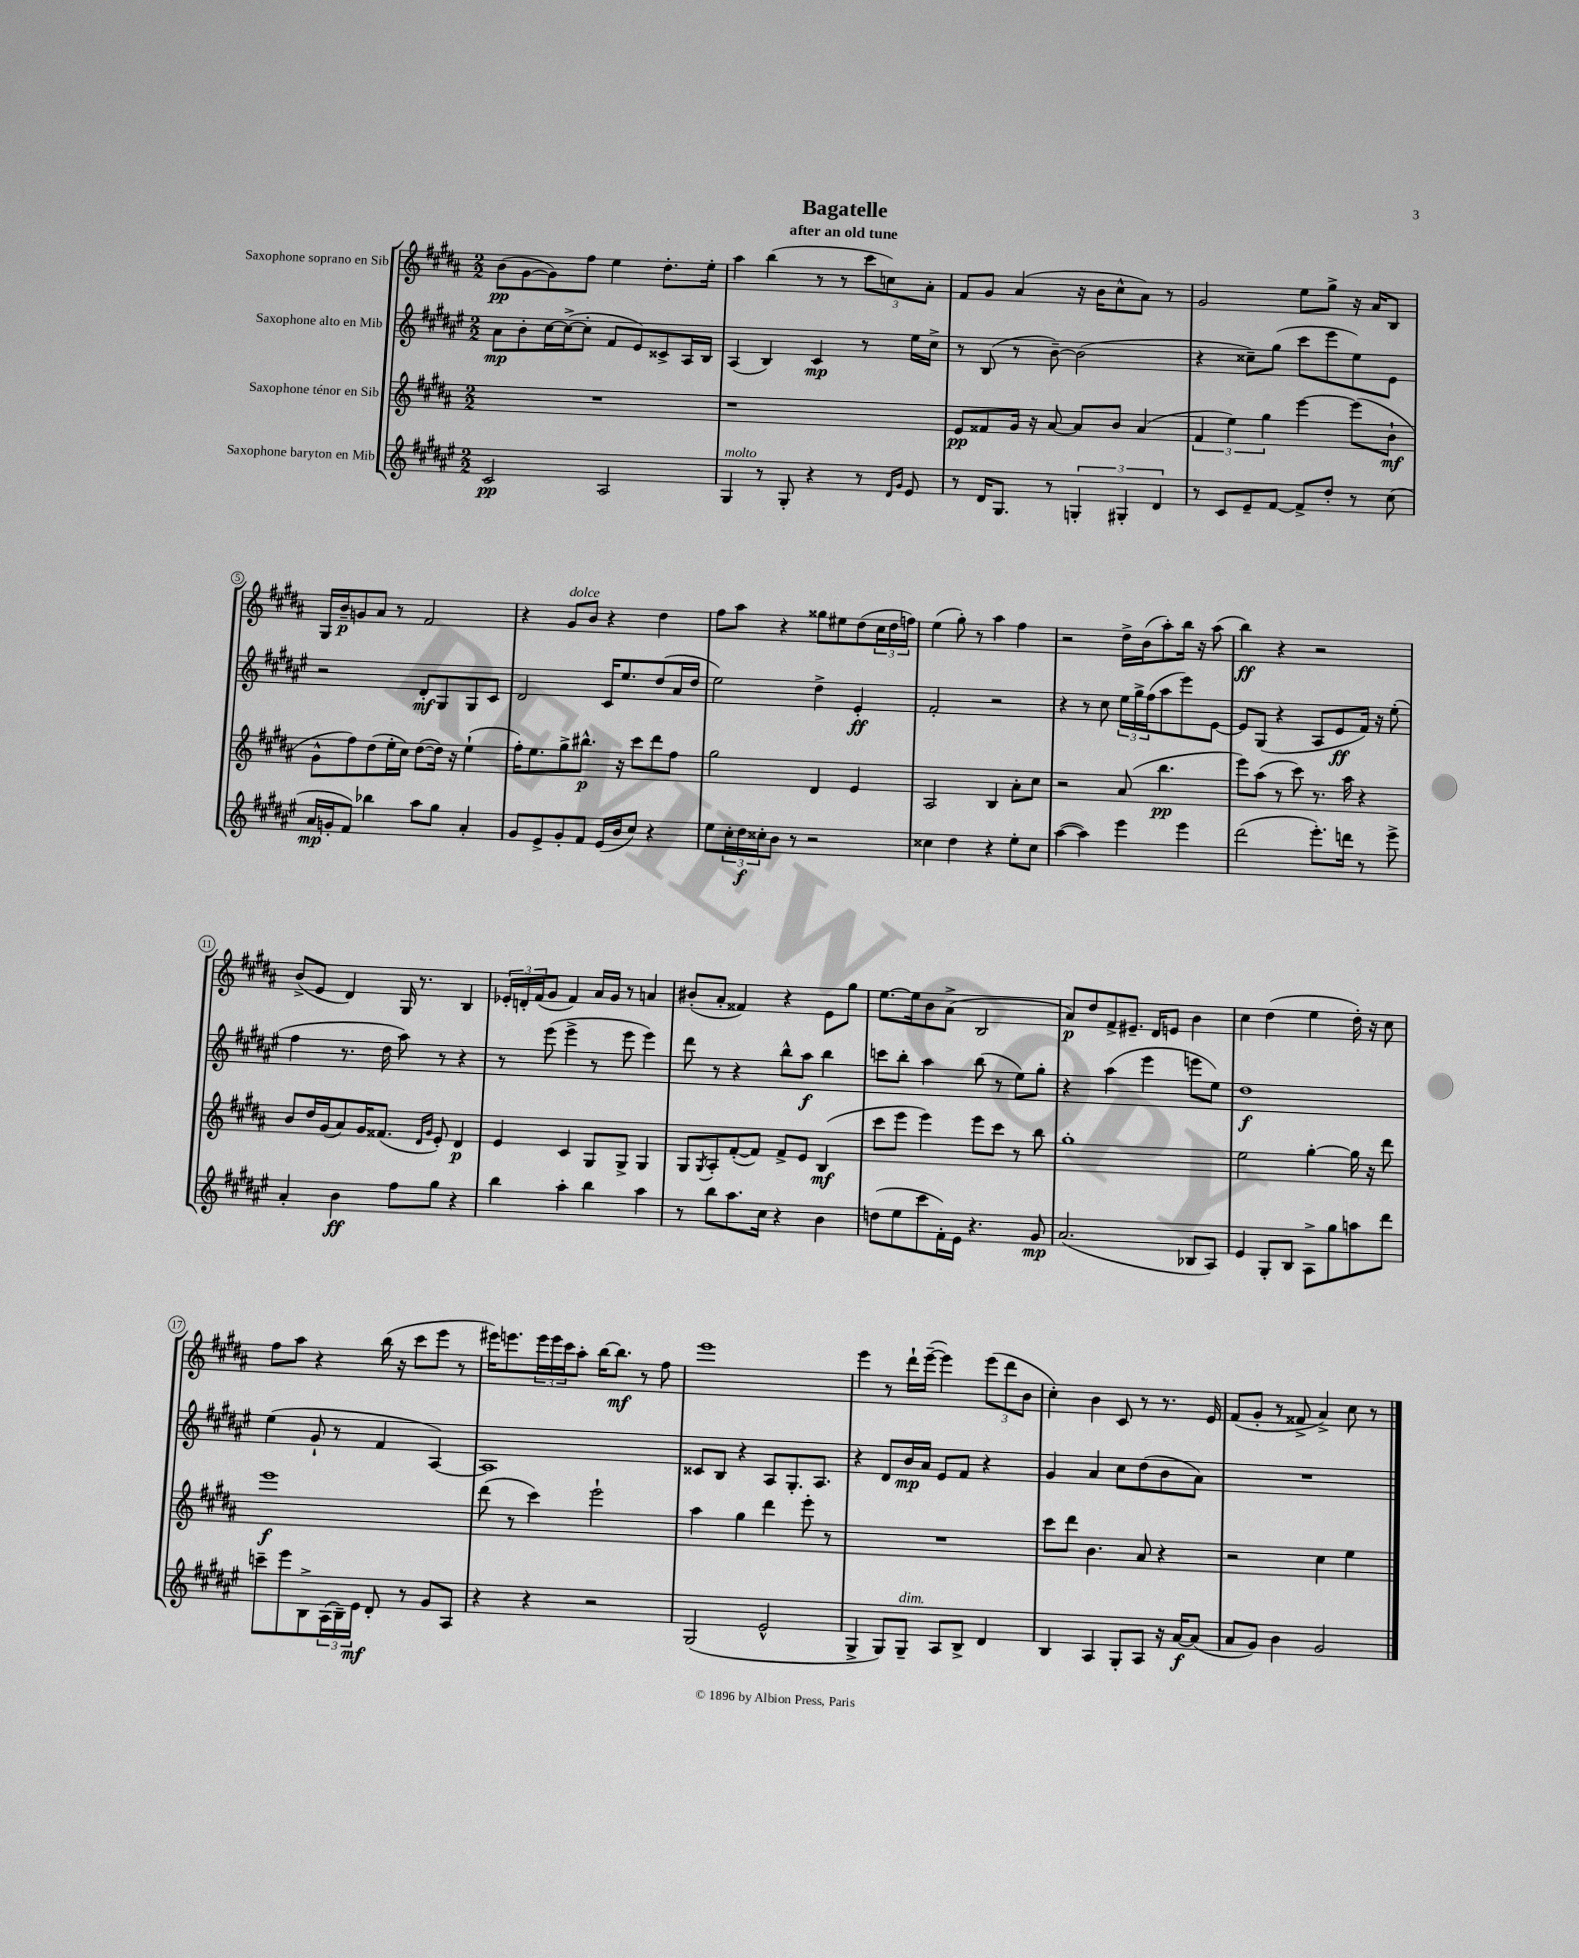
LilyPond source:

\header { title = "Bagatelle" subtitle = "after an old tune" }
<<
\new StaffGroup <<
\new Staff = "s0" \with { instrumentName = "Saxophone soprano en Sib" } {
    \clef treble \key b \major \numericTimeSignature \time 2/2
    b'8\pp( gis'8~ gis'8) fis''8 e''4 dis''8.-. e''16-. |
    ais''4 b''4( r8 r8 \tuplet 3/2 { cis'''8 c''8) ais'8-. } |
    fis'8 gis'8 ais'4( r16 b'16 cis''8-^ ais'8) r8 |
    gis'2 e''8 gis''8-> r16 ais'16 b8 |
    gis16 b'16--\p g'8 ais'8 r8 fis'2 |
    r4 gis'8^\markup { \italic "dolce" } b'8 r4 dis''4 |
    fis''8 ais''8 r4 gisis''8 eis''8 dis''8( \tuplet 3/2 { cis''16 dis''16 f''16) } |
    e''4( gis''8-.) r8 ais''4 fis''4 |
    r2 dis''16-> b'16( ais''8-.) b''16 r16 ais''8( |
    b''4\ff) r4 r2 |
    b'8->( e'8 dis'4) gis16 r8. b4 |
    \tuplet 3/2 { ees'16-. d'16-. fis'16( } gis'8 fis'4) ais'16 gis'16 r8 a'4 |
    bis'8-.( ais'8-. fisis'4) r4 e'8 gis''8 |
    e''8.~ e''16 b'8 ais'8->( b2 |
    ais'8\p) dis''8 fis'8-> eis'8.-- dis'16 e'8 b'4 |
    cis''4 dis''4( e''4 dis''16-.) r16 cis''8 |
    fis''8 ais''8 r4 b''16( r16 cis'''8 e'''8 r8 |
    eis'''16) e'''8. \tuplet 3/2 { e'''16 e'''16 cis'''16 } ais''8-. b''16~ b''8.\mf r8 fis''8 |
    e'''1 |
    e'''4 r8 dis'''16-! e'''16~--( e'''4) \tuplet 3/2 { e'''8( dis'''8 b'8 } |
    cis''4-.) b'4 cis'8 r8 r8. e'16 |
    fis'8( gis'8-. r8 fisis'8-> ais'4->) cis''8 r8 \bar "|." |
}
\new Staff = "s1" \with { instrumentName = "Saxophone alto en Mib" } {
    \clef treble \key fis \major \numericTimeSignature \time 2/2
    ais'8\mp b'8-. cis''16~ cis''16~->( cis''8-. fis'8 eis'8) cisis'8-> ais16 b16 |
    ais4( b4) cis'4\mp r8 eis''16 cis''16-> |
    r8 b8( r8 b'8~--) b'2( |
    r4 cisis''8--) gis''8( cis'''8 eis'''8 eis''8) eis'8 |
    r2 dis'8-.\mf gis8 gis8 cis'8 |
    dis'2 cis'16 eis''8. dis''8( ais'16 dis''16 |
    eis''2) dis''4-> eis'4-.\ff |
    fis'2-. r2 |
    r4 r8 cis''8 \tuplet 3/2 { eis''16 gis''16-> fis''16( } ais''8 eis'''8) eis'8~ |
    eis'8 gis8( r4 ais8 eis'8\ff fis'16) r16 eis''8-.( |
    fis''4 r8. dis''16 ais''8) r8 r4 |
    r8 eis'''8( eis'''4-> r8 eis'''8 eis'''4) |
    dis'''8 r8 r4 b''8-^ ais''8\f b''4 |
    c'''8 b''8-. ais''4 b''8( r8 eis''8) gis''8-. |
    r4 ais''4( eis'''4 e'''8 eis''8) |
    dis''1\f |
    eis''4( gis'8-! r8 fis'4 ais4~) |
    ais1 |
    cisis'8 b8 r4 ais8 gis8.-. ais8. |
    r4 dis'8 b'16\mp ais'16 eis'8 fis'8 r4 |
    gis'4 ais'4 cis''8 dis''8( b'8 ais'8) |
    R1 \bar "|." |
}
\new Staff = "s2" \with { instrumentName = "Saxophone ténor en Sib" } {
    \clef treble \key b \major \numericTimeSignature \time 2/2
    R1 |
    r1 |
    e'8\pp fisis'8 gis'16 r16 ais'8~ ais'8 b'8 ais'4( |
    \tuplet 3/2 { fis'4 e''4) gis''4 } e'''4~ e'''8( b'8-!\mf |
    gis'8-^ fis''8) dis''8( e''16-. cis''16) dis''8~( dis''16) r16 e''4-!( |
    fis''16-.) e''8. gis''8-> bis''8.-^\p r16 cis'''8 dis'''8 fis''8 |
    gis''2 dis'4 e'4 |
    ais2 b4 ais'8-. cis''8 |
    r2 ais'8( b''4.\pp |
    e'''8) ais''8( r8 cis'''8) r8. ais''16 r4 |
    b'8 dis''16 gis'16( ais'8) gis'16 fisis'8.( \grace { dis'16 gis'16 } e'8-.) dis'4\p |
    e'4 cis'4 gis8 gis8-> gis4 |
    gis8 \acciaccatura { gis8 } ais8-. fis'8~-.( fis'8) fis'8-> e'8 b4\mf( |
    cis'''8 e'''8 e'''4) e'''8 cis'''8 r8 b''8 |
    gis''1-. |
    e''2 gis''4~-. gis''16 r16 dis'''8 |
    e'''1\f |
    dis'''8( r8 cis'''4) e'''2-! |
    ais''4 gis''4 dis'''4 e'''8-. r8 |
    R1 |
    cis'''8 dis'''8 b'4. ais'8 r4 |
    r2 cis''4 e''4 \bar "|." |
}
\new Staff = "s3" \with { instrumentName = "Saxophone baryton en Mib" } {
    \clef treble \key fis \major \numericTimeSignature \time 2/2
    cis'2\pp ais2 |
    gis4^\markup { \italic "molto" } r8 gis8-. r4 r8 \grace { dis'16 gis'16 } eis'8 |
    r8 dis'16 gis8. r8 \tuplet 3/2 { g4-. gis4-. dis'4 } |
    r8 cis'8 eis'8-- fis'8~ fis'8-> dis''8-. r8 cis''8( |
    ais'16\mp g'16-. fis'8) bes''4 ais''8 gis''8 ais'4-. |
    gis'8 eis'8-> gis'8-. fis'8 eis'16( b'16 cis''8) r4 |
    eis''8 \tuplet 3/2 { cis''16-. dis''16\f cisis''16-. } b'8 r8 r2 |
    cisis''4 dis''4 r4 eis''8-. cisis''8 |
    ais''4~( ais''4) eis'''4 eis'''4 |
    dis'''2( eis'''8.-.) d'''16 r8 eis'''8-> |
    ais'4-. b'4\ff fis''8 gis''8 r4 |
    b''4 ais''4-. b''4 ais''4 |
    r8 b''8 ais''8. cis''16 r4 b'4 |
    d''8( eis''8 cis'''8 fis'16-.) eis'16 r4. gis'8\mp |
    ais'2.( bes8 ais8) |
    eis'4 gis8-. b8 ais8-> gis''8 a''8 dis'''8 |
    c'''8-- eis'''8 b8-> \tuplet 3/2 { ais16( b16--) eis'16\mf } dis'8-. r8 gis'8 ais8 |
    r4 r4 r2 |
    gis2( eis'2-^ |
    gis4-> gis8) gis8--^\markup { \italic "dim." } ais8 b8-> dis'4 |
    b4 ais4 gis8-. ais8 r16 ais'16~\f ais'8( |
    ais'8 gis'8) b'4 gis'2 \bar "|." |
}
>>
>>
\layout { \context { \Score \override BarNumber.stencil = #(make-stencil-circler 0.1 0.3 ly:text-interface::print) } }
